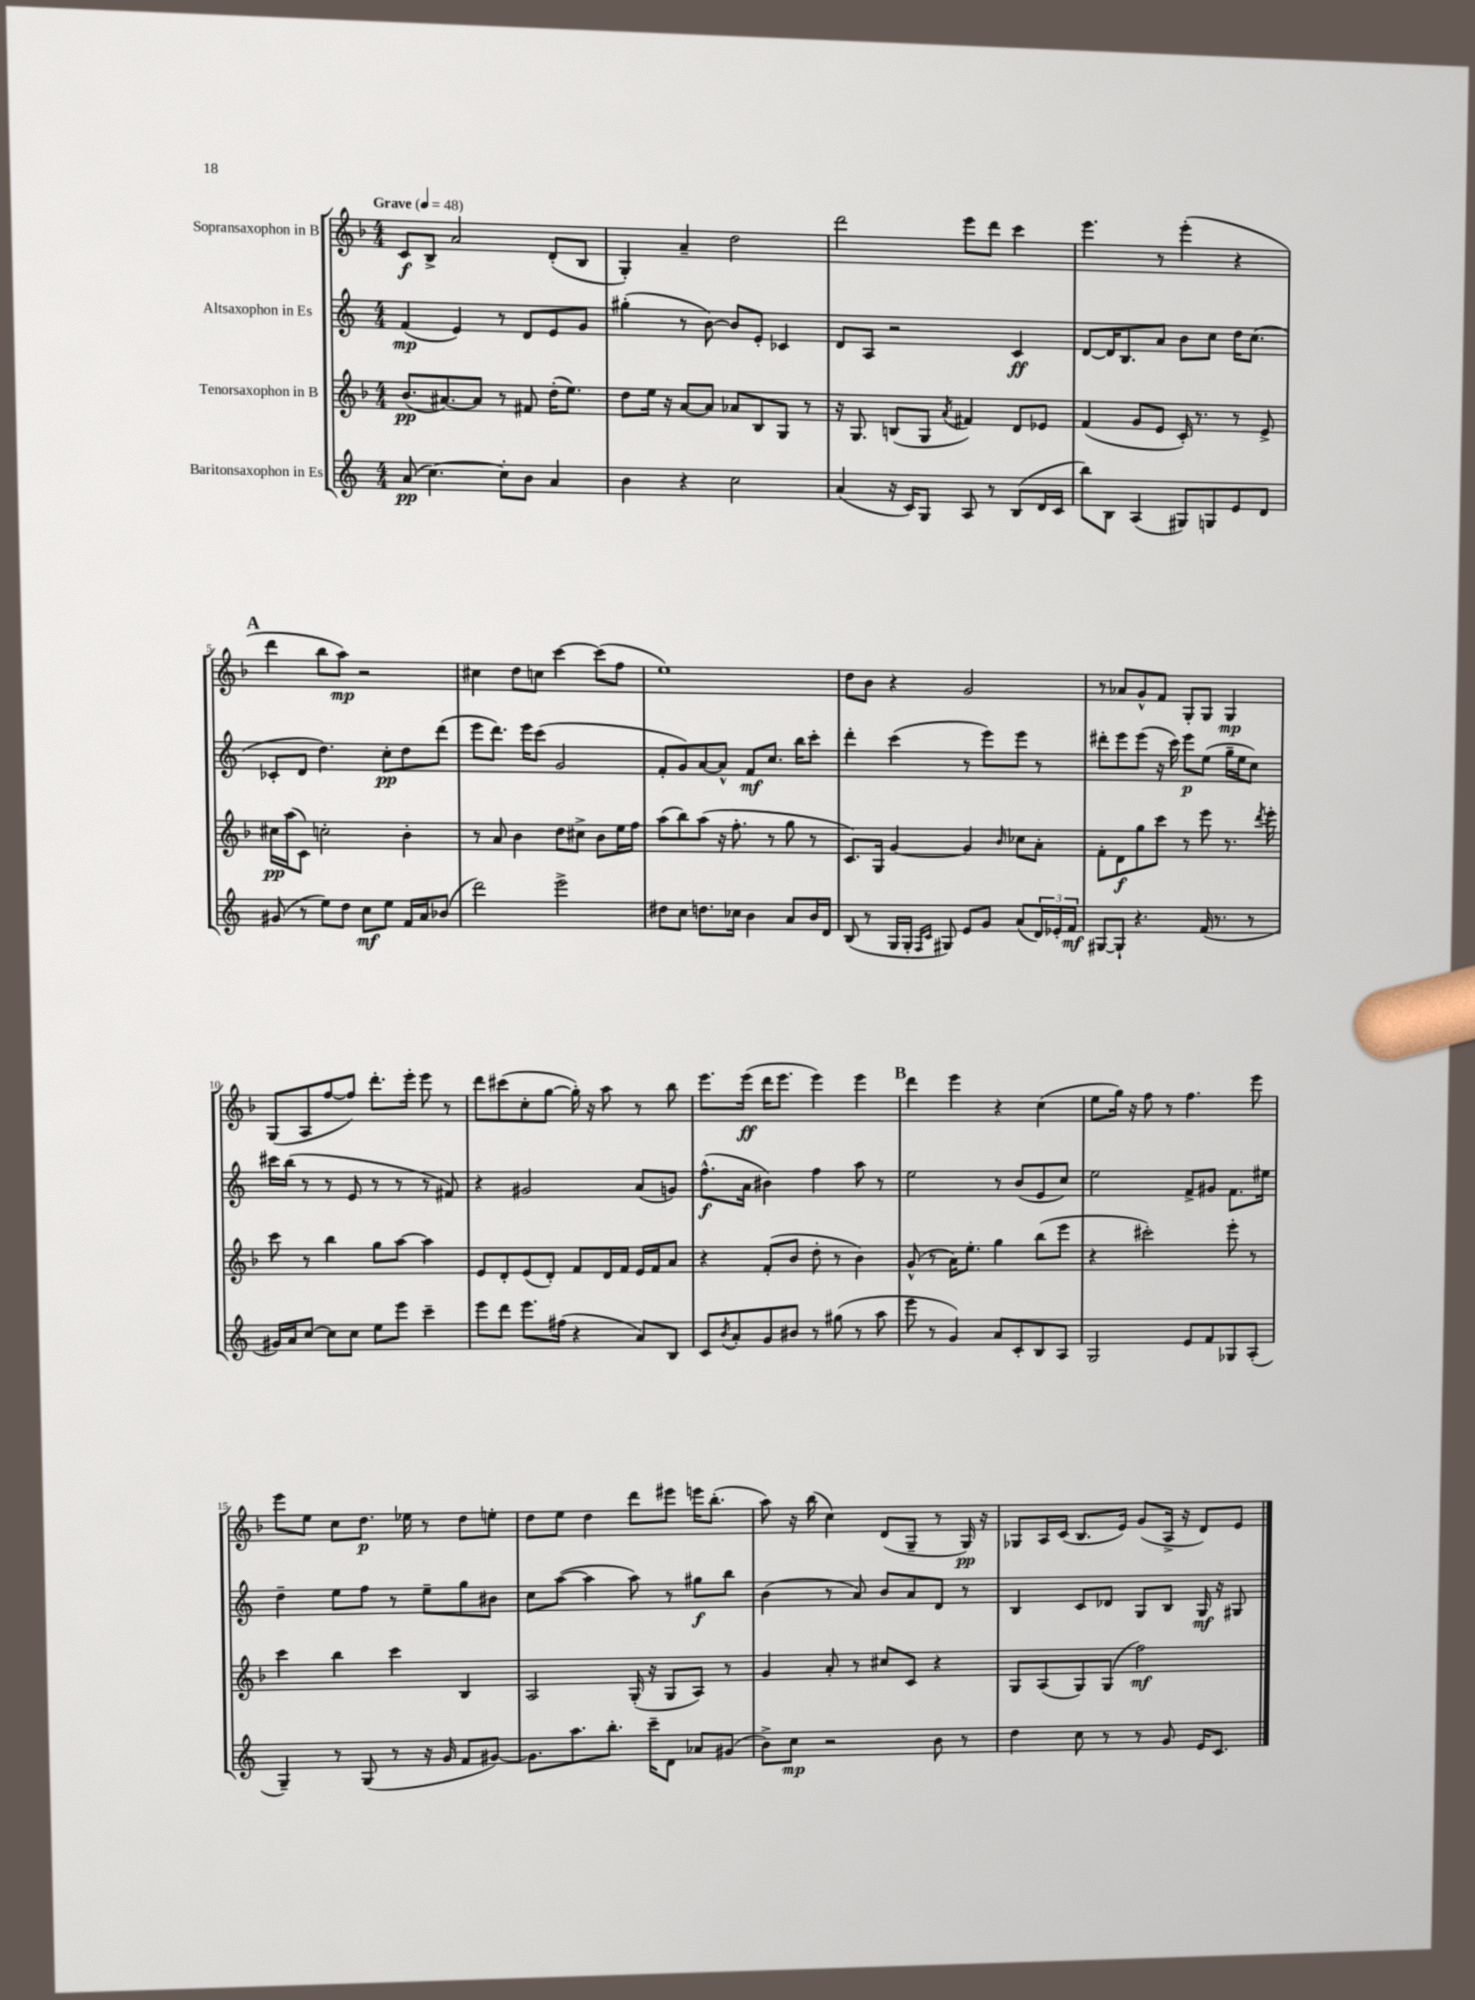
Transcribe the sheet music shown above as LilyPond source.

<<
\new StaffGroup <<
\new Staff = "s0" \with { instrumentName = "Sopransaxophon in B" } {
    \clef treble \key f \major \numericTimeSignature \time 4/4 \tempo "Grave" 4 = 48
    c'8\f bes8-> a'2 d'8-.( bes8 |
    g4-.) a'4-- d''2 |
    d'''2 e'''8 d'''8 c'''4 |
    e'''4. r8 e'''4-.( r4 |
    \mark \markup { \bold "A" } d'''4 bes''8 a''8\mp) r2 |
    cis''4 d''8 c''8 c'''4~ c'''8( f''8 |
    e''1) |
    d''8 bes'8 r4 g'2 |
    r8 aes'8 g'8-^ f'8 g8-. g8 g4\mp |
    g8( a8 f''8~ f''8) d'''8.-. e'''16-. e'''8 r8 |
    d'''8 cis'''8( c''8-. g''8~ g''16-.) r16 a''8 r8 bes''8 |
    e'''8. e'''16\ff( d'''16 e'''8. e'''4) e'''4 |
    \mark \markup { \bold "B" } d'''4 e'''4 r4 c''4( |
    e''8 g''16) r16 f''8 r8 f''4. e'''8 |
    e'''8 e''8 c''8 d''8.\p ees''16 r8 d''8 e''8-. |
    d''8 e''8 d''4 d'''8 eis'''8 e'''16 bes''8.-.( |
    a''8) r16 bes''16( c''4) d'8( g8-- r8 g16\pp) r16 |
    ges8 a16 c'16( bes8. e'16) g'8( a16-> r16 d'8) e'8 \bar "|." |
}
\new Staff = "s1" \with { instrumentName = "Altsaxophon in Es" } {
    \clef treble \key c \major \numericTimeSignature \time 4/4
    f'4\mp( e'4) r8 d'8 e'8 g'8 |
    gis''4-.( r8 b'8~) b'8 e'8-. ces'4 |
    d'8 a8 r2 c'4\ff |
    d'8~ d'16 b8. a'8 b'8 c''8 d''16 c''8.( |
    \mark \markup { \bold "A" } ces'8-. d'8 d''4.) c''8-.\pp d''8 d'''8( |
    e'''8 d'''8.) e'''16 c'''8( g'2 |
    f'8-. g'8) a'8~ a'8-^ f'8\mf c''8. b''16 c'''8-. |
    d'''4-. c'''4( r8 e'''8) e'''8 r8 |
    dis'''8-. e'''8 e'''8( r16 c'''16) e'''8\p e''8( g''16-- e''16 c''8) |
    cis'''16 b''16( r8 r8 e'8 r8 r8 r8 fis'8) |
    r4 gis'2 a'8( g'8) |
    f''8.-^\f( a'16 bis'4) f''4 a''8 r8 |
    \mark \markup { \bold "B" } e''2 r8 b'8( e'8 c''8) |
    e''2 f'8-> gis'8 f'8. eis''16 |
    d''4-- e''8 f''8 r8 e''8-- g''8 bis'8 |
    c''8 a''8~( a''4 a''8) r8 gis''8\f b''8 |
    b'4( r8 a'8) b'8 a'8 d'8 r8 |
    b4 c'8 des'8 g8 b8 g16\mf r16 gis8 \bar "|." |
}
\new Staff = "s2" \with { instrumentName = "Tenorsaxophon in B" } {
    \clef treble \key f \major \numericTimeSignature \time 4/4
    bes'8.\pp( ais'8.~) ais'8 r8 fis'8 d''16-.( e''8.) |
    d''8 e''16 r16 a'8~ a'8 aes'8 bes8 g8 r8 |
    r16 g8. b8( g8 \acciaccatura { a'8 } fis'4) d'8 ees'8 |
    f'4( g'8 e'8 c'16-.) r8. r8 e'8-> |
    \mark \markup { \bold "A" } cis''16\pp a''16( c'8) c''2-. bes'4-. |
    r8 a'8 bes'4 d''8 cis''8-> bes'8 e''16 f''16 |
    a''8( bes''8) a''8( r16 f''8.-. r8 g''8 r8 |
    c'8.) g16 g'4~ g'4 \grace { bes'16 } ces''8 a'8-. |
    f'8-. d'8\f g''8 c'''8 r8 e'''8 r8. \acciaccatura { d'''8 } e'''16-. |
    c'''8 r8 bes''4 g''8 a''8~ a''4 |
    e'8 d'8-. e'8( d'8-.) f'8 d'16 f'16 e'16 f'16 a'8 |
    r4 f'8-.( bes'8 d''8-. r8 bes'4) |
    \mark \markup { \bold "B" } g'8-^( r8 a'16) e''8.-. g''4 bes''8( e'''8 |
    r4 cis'''2-.) e'''8-. r8 |
    c'''4 bes''4 c'''4 bes4 |
    a2 g16-.( r16 g8 a8) r8 |
    g'4 a'8-. r8 cis''8 c'8 r4 |
    g8 a8( g8) g8( f''2\mf) \bar "|." |
}
\new Staff = "s3" \with { instrumentName = "Baritonsaxophon in Es" } {
    \clef treble \key c \major \numericTimeSignature \time 4/4
    a'8\pp( c''4.~) c''8-. b'8 a'4 |
    b'4 r4 c''2 |
    a'4( r16 c'16) g8 a8 r8 b8( d'16 c'16 |
    b''8) b8 a4( gis8) g8 e'8 d'8 |
    \mark \markup { \bold "A" } gis'8( r8 e''8) d''8 c''8\mf e''8 f'16 a'16 bes'8( |
    d'''2) e'''2-> |
    dis''8 c''8 d''8. ces''16 b'4 a'8 b'16 d'16 |
    b8( r8 g16 g16-. \grace { f16 c'16 } gis8) e'8 g'8 a'8( \tuplet 3/2 { d'16) ees'16-. f'16\mf } |
    gis8~ gis8-! r4. f'16( r8. r8 |
    gis'16) a'16 c''8~ c''8 c''8 e''8 e'''8 c'''4-- |
    e'''8 d'''8 e'''8. fis''16( r4 a'8) b8 |
    c'8 \acciaccatura { b'8 } a'8-. g'8 bis'8 r8 gis''8( r8 a''8 |
    \mark \markup { \bold "B" } e'''8 r8 g'4) a'8 c'8-. b8 a8 |
    g2 e'8 f'8 ges8 a8-.( |
    g4--) r8 g8( r8 r16 g'16 f'8 gis'8~) |
    gis'8. a''8. b''8.-. c'''16-- d'8 aes'8 gis'8( |
    b'8->) c''8\mp r2 b'8 r8 |
    d''4 c''8 r8 r8 g'8 e'16 c'8. \bar "|." |
}
>>
>>
